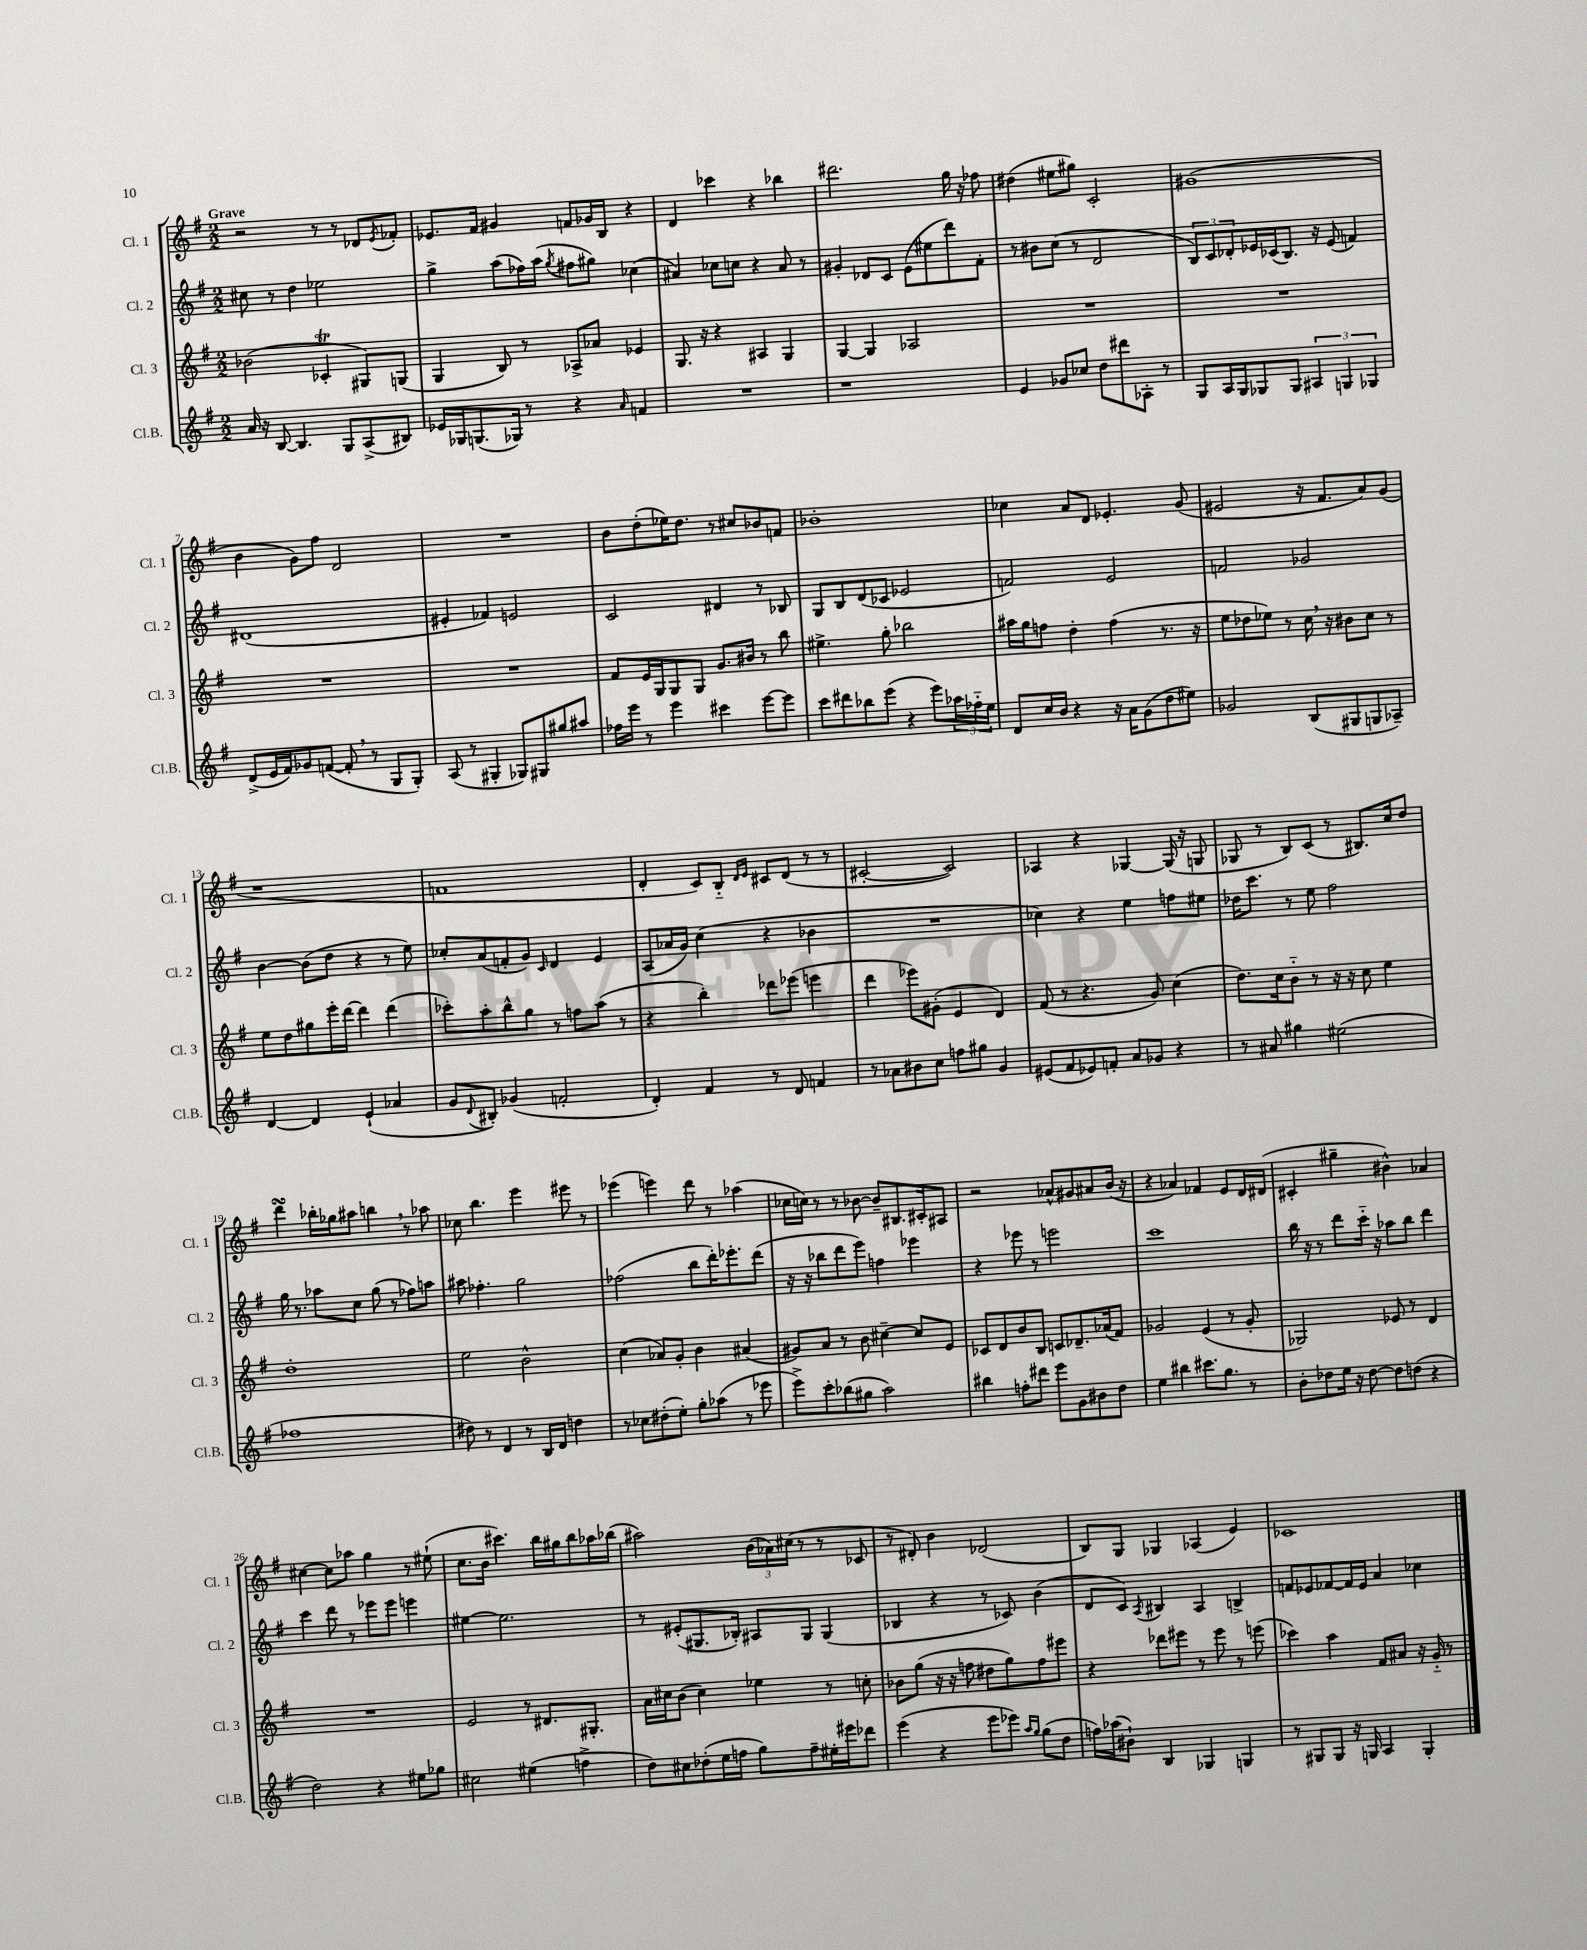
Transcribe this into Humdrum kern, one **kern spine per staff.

**kern	**kern	**kern	**kern
*staff4	*staff3	*staff2	*staff1
*clefG2	*clefG2	*clefG2	*clefG2
*k[f#]	*k[f#]	*k[f#]	*k[f#]
*M2/2	*M2/2	*M2/2	*M2/2
16a/	(2b-\	8cc#\	2r
16r	.	.	.
[8B/	.	8r	.
4.B/]	.	4dd\	.
.	4c-'/	2ee-\	8r
8G/L	.	.	8r
(8A^/	8G#/L)	.	8d-/L
.	.	.	8qe/
8B#/J)	(8G/J	.	8f-'/J
=	=	=	=
16e-/LL	4G/	4gg^\	8.e-/L
16G-/J	.	.	.
(8.G/	.	.	.
.	.	.	16f#/Jk
.	8B/)	(8aa\L	4g#/
16G-/Jk)	.	.	.
8r	8r	16ff-\L)	.
.	.	(16aa\JJ	.
.	.	8qgg/	.
4r	8A-^/L	8ff#\L	8f/L
.	8a-/J	8gg#\J)	16g-/L
.	.	.	16B/JJ
16qqa/	.	.	.
4f/	4e-/	(4cc-\	4r
=	=	=	=
1r	8.G/	4a#/)	4d/
.	16r	.	.
.	4r	8cc-\L	4ccc-\
.	.	8cc\J	.
.	4A#/	4r	4r
.	4G/	8a#/	4bb-\
.	.	8r	.
=	=	=	=
1r	[4G/	4g#'/	2.ddd#\
.	4G/]	8d-/L	.
.	.	8c/J	.
.	2A-/	(8e\L	.
.	.	8ee#\	.
.	.	8ddd\)	16gg\
.	.	.	16r
.	.	8f#'\J	8ff-\
=	=	=	=
4e/	1r	8r	(4dd#\
.	.	8b#\L	.
8g-/L	.	(8cc\J	8ee#\L
8cc-/J	.	8r	8gg#\J)
8dd\L	.	2d/	2c'/
8ddd#\	.	.	.
8A-'\J	.	.	.
8r	.	.	.
=	=	=	=
8G/L	1r	12B/L)	(1g#
.	.	12c/	.
16A/L	.	.	.
.	.	12d-'/	.
16G/J	.	.	.
8G-/	.	16e-/L	.
.	.	(16c-/J	.
8G-/J	.	8.B/J)	.
6A#/	.	.	.
.	.	16r	.
.	.	(8e-/	.
6G/	.	.	.
.	.	4f/)	.
6G-/	.	.	.
=	=	=	=
(8d^/L	1r	(1d#	4b\
16e/L	.	.	.
16f#/J)	.	.	.
8g-/	.	.	8g\L)
([8f/J	.	.	8ff#\J
8f'/]	.	.	2d/
8r	.	.	.
8G/L	.	.	.
8G'/J)	.	.	.
=	=	=	=
(8A/	1r	4e#'/	1r
8r	.	.	.
4G#'/	.	4f-/)	.
8G-/L)	.	2e/	.
8G#/	.	.	.
8gg#/	.	.	.
8aa#/J	.	.	.
=	=	=	=
16ff-\LL	8f#/L	2c/	8b\L
16eee\JJ	.	.	.
8r	16e/L	.	(8dd'\
.	16G/J	.	.
4eee\	8G/	.	16ee-\K)
.	.	.	8.dd\J
.	8G/J	.	.
4ccc#\	8.g/L	4d#/	8r
.	.	.	8cc#/L
.	16b#/Jk	.	.
[8eee\L	8r	8r	8b-/
8eee\]J	8bb\	8B-/	8f/J
=	=	=	=
8ccc\L	4.ee#^\	8G/L	1b-'
8ddd#\	.	8B/	.
8bb-\	.	(8d/	.
(8eee\J	8gg'\	8c-/J	.
4r	2bb-\	2e-/	.
8eee\L)	.	.	.
24aa-\L	.	.	.
24ff-'~\	.	.	.
24ee\JJ	.	.	.
=	=	=	=
8d/L	16aa#\LL	2f/)	4cc-\
.	16gg\J	.	.
16cc/L	8ff\J	.	.
16b/JJ	.	.	.
4r	4dd'\	.	8a/L
.	.	.	8d/J
16r	(4ff\	2e/	4.e-'/
16a\LK	.	.	.
(8g\	.	.	.
8dd\	8.r	.	.
8ee#\J)	.	.	(8g/
.	16r	.	.
=	=	=	=
2g-/	8ee\L	2f/	2e#/
.	8dd-\	.	.
.	8ee-\J)	.	.
.	8r	.	.
(8B/L	16cc\	2g-/	16r
.	16r	.	8.f#/L
8G#/	8b#\L	.	.
8G/	8cc\J	.	8a/)
8A-~/J)	8r	.	(8g/J
=	=	=	=
[4d/	8ee\L	[4b\	1r
.	8dd\	.	.
4d/]	8gg#\	(8b\]L	.
.	16eee'\L	8dd\J	.
.	[16ddd\JJ	.	.
(4e`/	4ddd\]	4r	.
4a-/	(4ddd\	8r	.
.	.	8ee\)	.
=	=	=	=
8g/L	8ccc-'\L)	8cc-'/L	1f
8qqd/	.	.	.
8B#'/J)	8aa'\	(8a/	.
(4g-/	8bb^^\	8f'/	.
.	8gg\J	8g/J)	.
.	.	16qqc/	.
2f'/	8r	4d/	.
.	8ff\L	.	.
.	(8aa\J	4e/	.
.	8r	.	.
=	=	=	=
4d'/)	4r	(8A/L	4d'/
.	.	16a-/L	.
.	.	16g/JJ)	.
4f#/	4bb'\)	(4cc\	8c/L)
.	.	.	8B'~/J
.	.	.	16qqd/LL
.	.	.	16qqe/JJ
8r	8ddd-\L	4r	8c#/L
8d/	(8eee-\J	.	(8d/J
4f/	4eee\	4b-\	8r
.	.	.	8r
=	=	=	=
8r	4ddd\	1r	[2c#'/
8a-\L	.	.	.
8b#\	8eee-\L)	.	.
8cc\J	(8g#'\J	.	.
8ff\L	4e/	.	2c#/])
8gg#\J	.	.	.
4g/	4d/)	.	.
=	=	=	=
(8e#/L	(8f#/	4cc-\)	4A-/
8f#/	8r	.	.
8e-/)	4.r	4r	4r
8f'/J	.	.	.
8a/L	.	4ee\	[4G-/
8g-/J	8g/)	.	.
4r	(4cc\	8ff\L	(16G-/]
.	.	.	16r
.	.	8ee#\J	8G/
=	=	=	=
8r	8.dd\L)	16dd-\LK	8G-/
.	.	8.ccc\J	.
8a#/	.	.	8r
.	16cc\k	.	.
4gg#\	8b'~\J	8r	8B/L)
.	8r	8ee\	(8c/J
(2ee#\	16r	2ff#\	8r
.	16r	.	.
.	8cc\	.	8.B#/L)
.	4ee\	.	.
.	.	.	16cc/k
.	.	.	8dd/J
=	=	=	=
1ff-	1dd'	16gg\	4ddd\
.	.	8.r	.
.	.	8aa-\L	16bb-'\LL
.	.	.	16gg-\J
.	.	8cc\J	8aa#\J
.	.	(8gg\	4bb\
.	.	8r	.
.	.	8ff-\L)	8r
.	.	8aa\J	8aa-\
=	=	=	=
8dd#\)	2ee\	8aa#\	8cc-\
8r	.	4.ff-'\	4.bb\
4d/	.	.	.
8r	2b^^\	2gg\	4eee\
16B/LL	.	.	.
16d/JJ	.	.	.
4dd\	.	.	8eee#\
.	.	.	8r
=	=	=	=
8r	(4cc\	(2ff-\	(4eee-\
8cc-\L	.	.	.
(8dd#'\	8a-/L)	.	4eee\)
8ee'\J)	8g'/J	.	.
8gg'\L	4b\	8bb\L	8ddd\
(8aa-\J	.	16ddd'\K)	8r
.	.	8.eee-'\	.
8r	(4a#/	.	(4aa-\
8eee-\	.	(8ddd\J	.
=	=	=	=
8eee^\L)	8g#/L)	16r	16cc-\LL
.	.	16r	16cc\JJ)
8ccc'\	8a/J	8bb-\L	8r
(8bb-\	8r	8ddd\	8r
8gg#\J	8b\	8eee\J)	[8b-\
2aa\)	[4cc#~\	4ff\	8b-~/]L
.	.	.	8.B#/
.	8cc#/]L	4eee-\	.
.	.	.	16c#'/k
.	8e/J	.	8A#/J
=	=	=	=
4bb#\	8c-/L	4r	2r
.	8d/	.	.
8ff'\L	8b/	8eee-\	.
8ddd#\J	8B/J	8r	.
8eee\L	8c/L	2eee\	8a-^^/L
8g\	8.d-~/	.	8g#/
8b#\	.	.	8a#/
.	(16a-/k	.	.
8dd\J	8f#/J)	.	(16b/Jk
.	.	.	16r
=	=	=	=
4ee\	2g-/	1ccc	4r
4bb#\	.	.	4a-/)
8.ccc#\L	(4e/	.	4f-/
8.gg\J	.	.	.
.	8r	.	8e/L
8r	8g-'/	.	16d/L
.	.	.	(16d#/JJ
=	=	=	=
8b'\L	2G-/)	16bb\	4c#'/
.	.	16r	.
8dd-\	.	8r	.
16ee\Jk	.	8ddd\L	4gg#~\
16r	.	.	.
[8dd-\	.	16ccc'~\Jk	.
.	.	16r	.
8dd-\]L	8e-/	8aa-\L	4b#^^\)
(8dd\J	8r	8bb\J	.
4r	4d/	4ddd\	4a-/
=	=	=	=
2dd\)	1r	4ccc\	[4cc#\
.	.	8ddd\	8cc#\]L
.	.	8r	8aa-\J
4r	.	8eee-\L	4gg\
.	.	8eee-\J	.
8ee#\L	.	4eee\	8r
8gg-\J	.	.	(8ee#`\
=	=	=	=
2cc#\	2e/	[4ee#\	8.cc\L
.	.	.	16b\Jk
.	.	2.ee#\]	4.ccc#\)
(4ee#\	8r	.	.
.	8.d#/L	.	16bb\LL
.	.	.	16gg#\J
4ff^\	.	.	8bb\
.	8.G#'/J	.	.
.	.	.	16aa-\L
.	.	.	(16bb-\JJ
=	=	=	=
8dd\L)	16a\LL	8r	2aa#\)
.	16cc#\J	.	.
8cc#\	(8b\J	(8e#'/L	.
(8dd-'\	4cc#\)	8.G#/	.
16ee\L	.	.	.
16ff\JJ	.	16B-'/Jk)	.
8gg\L)	4ee-\	8A#/L	(24b\LL
.	.	.	24a-\)
.	.	.	(24cc#\JJ
8ff~\	.	8G#/J	8r
16ee#'\L	8r	(4G#/	8r
16eee#\J	.	.	.
8ddd-\J	8cc'\	.	8c-/
=	=	=	=
(4eee\	8b-\L	4B-/	8r
.	(8gg\J	.	8d#'/)
4r	16r	4r	4b\
.	16r	.	.
.	8ff\	.	.
8eee\L	8dd#\L	8r	(2d-/
8eee-\J)	8gg\)	8c-/)	.
16qqaa/LL	.	.	.
16qqgg/JJ	.	.	.
(8gg\L	8ff\	(4b\	.
8dd\J	8eee#\J	.	.
=	=	=	=
16ff\LL)	4r	8d/L	8B/L)
(16aa-\J	.	.	.
8b#`\J)	.	8c/J)	8G/J
.	.	8qA/	.
4B/	8ddd-\L	4B#/	4G-/
.	8eee#\J	.	.
4G-/	8r	4A/	(4A-/
.	8eee#\	.	.
4G/	8r	4B^/	4e/)
.	(8eee\	.	.
=	=	=	=
8r	4ccc-\)	8f/L	1c-
8G#/L	.	8e-/	.
8G#/J	4aa\	[8f-/	.
16r	.	16f-/]L	.
16G/	.	16e-/JJ	.
4A/	8f#/L	4a/	.
.	8a#/J	.	.
4G'/	16r	4cc-\	.
.	16g'~/	.	.
.	8r	.	.
==	==	==	==
*-	*-	*-	*-
